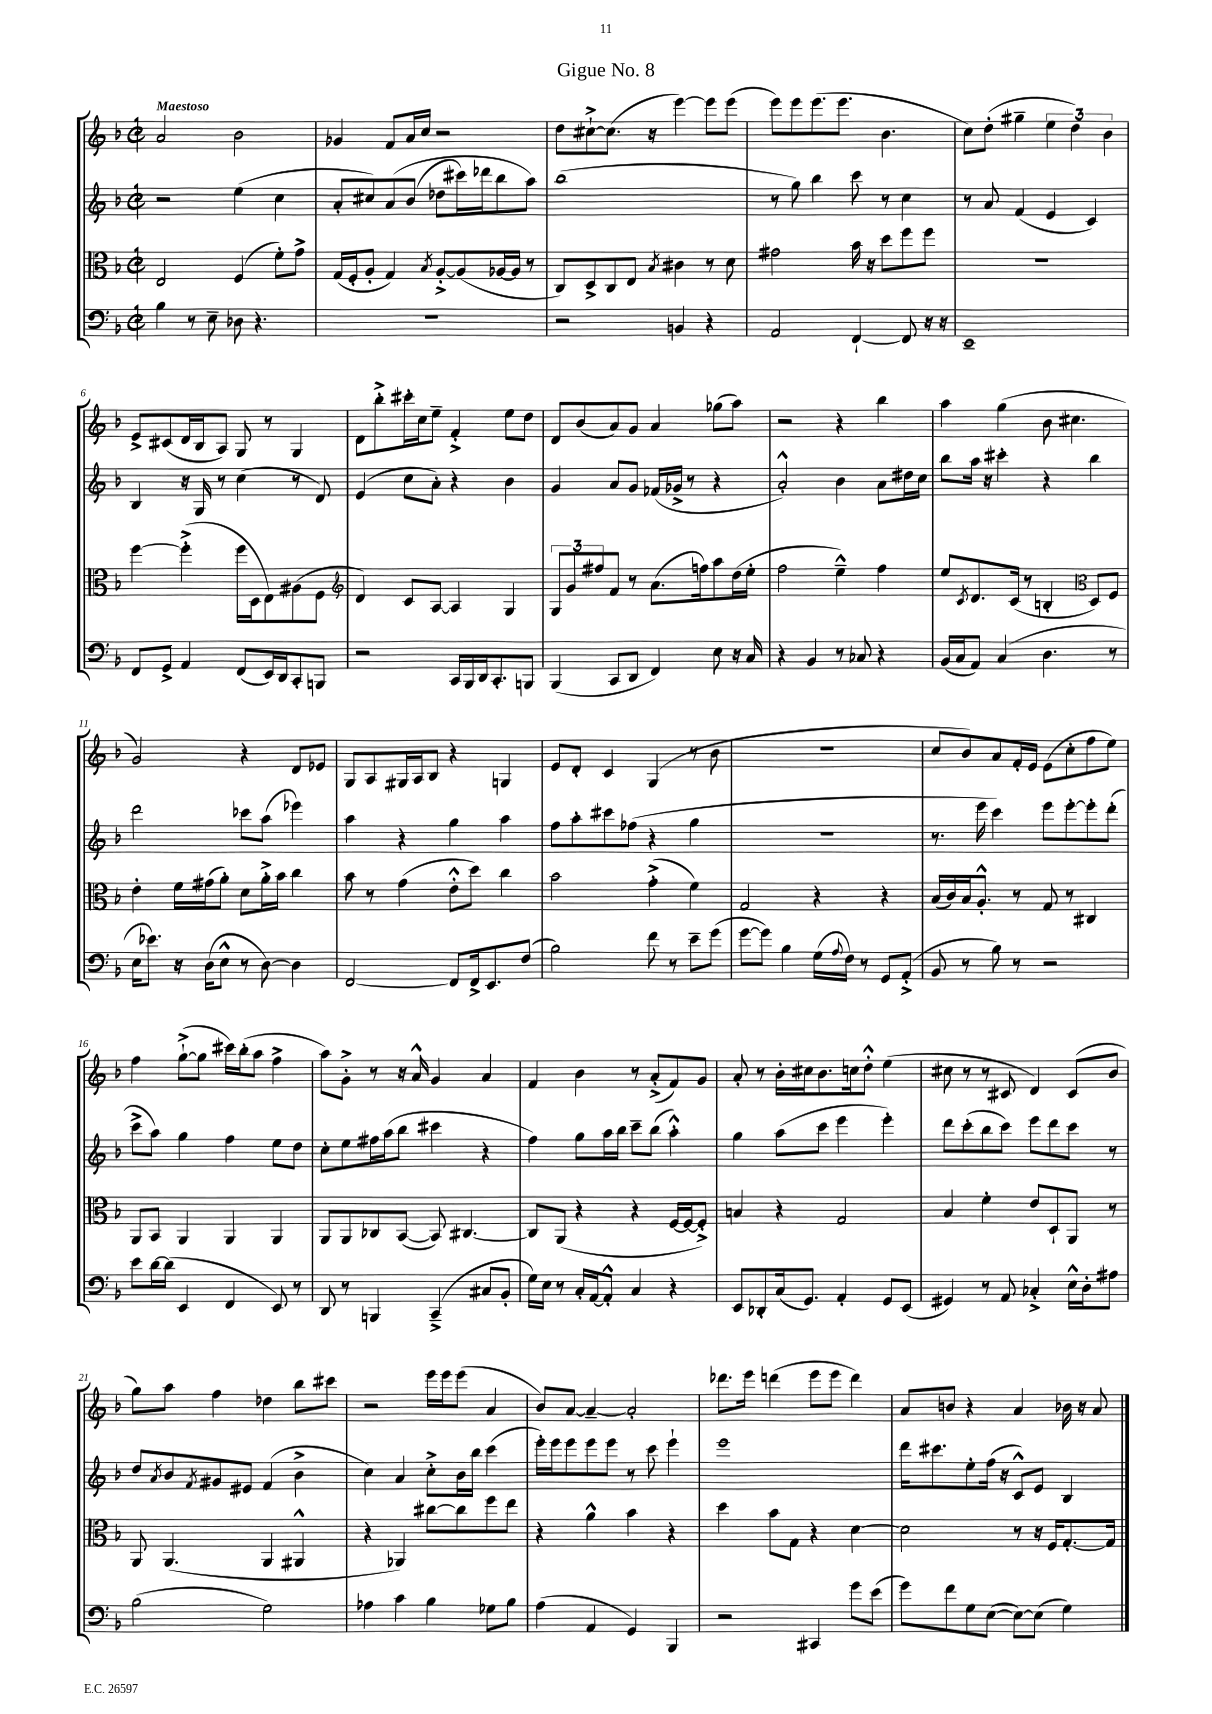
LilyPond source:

\header { title = "Gigue No. 8" }
<<
\new StaffGroup <<
\new Staff = "s0" {
    \clef treble \key f \major \defaultTimeSignature \time 2/2 \tempo "Maestoso"
    a'2 bes'2 |
    ges'4 f'8 a'16 c''16 r2 |
    d''8 cis''8~-!-> cis''8.( r16 e'''4~) e'''8 e'''8( |
    e'''8) e'''8 e'''8.( e'''8. bes'4. |
    c''8) d''8-.( gis''4-- \tuplet 3/2 { e''4 d''4) bes'4 } |
    e'8-> cis'8( d'16 bes16 a8) g8 r8 g4 |
    d'8 bes''8-.-> cis'''16-. c''16 e''8-- f'4-.-> e''8 d''8 |
    d'8 bes'8( a'8) g'8 a'4 ges''8( a''8) |
    r2 r4 bes''4 |
    a''4 g''4( bes'8 cis''4. |
    g'2) r4 d'8 ees'8 |
    g8 a8 gis16 a16 bes8 r4 g4 |
    e'8 d'8-. c'4 g4( r8 bes'8 |
    R1 |
    c''8 bes'8) a'8 f'16-. e'16 e'8( c''8-. f''8 e''8) |
    f''4 g''8~-!->( g''8 cis'''16) bes''16-.( a''8 f''4-> |
    a''8) g'8-.-> r8 r16 a'16-^ g'4 a'4 |
    f'4 bes'4 r8 a'8-.->( f'8) g'8 |
    a'8-. r8 bes'16-. cis''16 bes'8. c''16 d''8-.-^ e''4( |
    cis''8 r8 r8 cis'8 d'4) cis'8( bes'8 |
    g''8) a''8 f''4 des''4 bes''8 cis'''8 |
    r2 e'''16 e'''16 e'''8( a'4 |
    bes'8) a'8~ a'4~-- a'2-. |
    des'''8. e'''16 d'''4( e'''8 e'''8 d'''4) |
    a'8 b'8 r4 a'4 bes'16 r16 a'8 \bar "|." |
}
\new Staff = "s1" {
    \clef treble \key f \major \defaultTimeSignature \time 2/2
    r2 e''4( c''4 |
    a'8-. cis''8) a'8\( bes'8( des''8 cis'''16) des'''16 bes''8 a''8\) |
    bes''1( |
    r8 g''8) bes''4 c'''8 r8 c''4 |
    r8 a'8 f'4( e'4 c'4) |
    bes4 r16 g16 r8 c''4( r8 d'8) |
    e'4( c''8 a'8-.) r4 bes'4 |
    g'4 a'8 g'8 fes'16( ges'16-> r8 r4 |
    a'2-.-^) bes'4 a'8 dis''16 c''16 |
    bes''8 a''16 r16 cis'''4-. r4 bes''4 |
    d'''2 ces'''8 a''8( ees'''4) |
    a''4 r4 g''4 a''4 |
    f''8 a''8-. cis'''8 fes''8( r4 g''4 |
    R1 |
    r8. e'''16 c'''4) e'''8 e'''8~-. e'''8-. d'''8-.( |
    c'''8-> a''8) g''4 f''4 e''8 d''8 |
    c''8-. e''8 fis''16 a''16( bes''8 cis'''4 r4 |
    f''4) g''8 a''16 bes''16 c'''8-- bes''8( a''4-.-^) |
    g''4 a''8( c'''8 e'''4 e'''4-.) |
    d'''8 c'''8-.( bes''8 c'''8) e'''8 d'''8 c'''8 r8 |
    d''8 \acciaccatura { a'8 } bes'8 \acciaccatura { f'8 } gis'8 eis'8 f'4( bes'4-> |
    c''4) a'4 c''8-.-> bes'16 bes''16 c'''4( |
    e'''16-.) e'''16 e'''8 e'''8 e'''8 r8 c'''8 e'''4-! |
    e'''1 |
    d'''16 cis'''8. e''8-. f''16( r16 c'8-^) e'8 bes4 \bar "|." |
}
\new Staff = "s2" {
    \clef alto \key f \major \defaultTimeSignature \time 2/2
    e2 f4( f'8-.) g'8-> |
    g16( f16-. a8-. g4) \acciaccatura { bes8 } a8~-.-> a8( aes16~ aes16 r8 |
    c8) d8-> c8 e8 \acciaccatura { bes8 } cis'4 r8 d'8 |
    gis'2 bes'16 r16 d''8 f''8 f''8 |
    R1 |
    f''4~ f''4-.->( f''16 d16 e8) ais8( f8 |
    \clef treble d'4) c'8 a8~ a4 g4 |
    \tuplet 3/2 { g8 g'8 fis''8 } f'8 r8 a'8.( f''16) a''8 d''16( e''16-. |
    f''2 e''4---^) f''4 |
    e''8 \acciaccatura { c'8 } d'8. c'16( r8 b4-. \clef alto d8) f8 |
    e'4-. f'16 gis'16( a'8-.) d'8 a'16-.-> bes'16 c''4 |
    bes'8 r8 g'4( e'8-.-^ d''8) c''4 |
    bes'2 g'4-.->( f'4) |
    g2 r4 r4 |
    bes16( c'16) bes16 a8.-.-^ r8 g8 r8 cis4 |
    a,8 bes,8 a,4 a,4 a,4 |
    a,8 a,8 ces8 bes,8~( bes,8) cis4.~ |
    cis8 a,8( r4 r4 f16~ f16~ f8-.->) |
    b4 r4 g2 |
    bes4 f'4-. e'8 d8-! a,8 r8 |
    a,8 a,4.( a,4 ais,4-^ |
    r4 aes,4) cis''8~ cis''8 f''8 e''8 |
    r4 a'4-^ bes'4 r4 |
    d''4 bes'8 g8 r4 d'4~ |
    d'2 r8 r16 f16 g8.~-. g16 \bar "|." |
}
\new Staff = "s3" {
    \clef bass \key f \major \defaultTimeSignature \time 2/2
    bes4 r8 e8-- des8 r4. |
    r1 |
    r2 b,4 r4 |
    a,2 f,4~-! f,8 r16 r16 |
    e,1-- |
    f,8 g,8-> a,4 f,8( e,16) d,16 c,8-. b,,8 |
    r2 c,16 bes,,16 d,16 c,8.-. b,,8 |
    bes,,4( c,8 d,8 f,4) e8 r16 c16 |
    r4 bes,4 r8 ces8 r4 |
    bes,16( c16 a,8) c4( d4. r8 |
    e16 ees'8.) r16 d16( e8-^ r8 d8~) d4 |
    f,2~ f,8 f,16-> e,8. f8( |
    bes2) f'8 r8 e'8-- g'8( |
    g'8~ g'8) bes4 g16( \appoggiatura { a8 } f16) r8 g,8 a,8-.->( |
    bes,8 r8 bes8) r8 r2 |
    e'8 d'16~ d'16( e,4 f,4 e,8) r8 |
    d,8 r8 b,,4 c,4--->( cis8 bes,8-. |
    g16) e16 r8 c16-. a,16~ a,8-.-^ c4 r4 |
    e,8 des,8-. c16( g,8.) a,4-. g,8 e,8( |
    gis,4) r8 a,8 ces4-.-> e16-^ d16-. ais8 |
    bes2( g2) |
    aes4 c'4 bes4 ges8 bes8 |
    a4( a,4 g,4) bes,,4 |
    r2 cis,4 g'8 e'8( |
    g'8) f'8 g8 e8~( e8~) e8( g4) \bar "|." |
}
>>
>>
